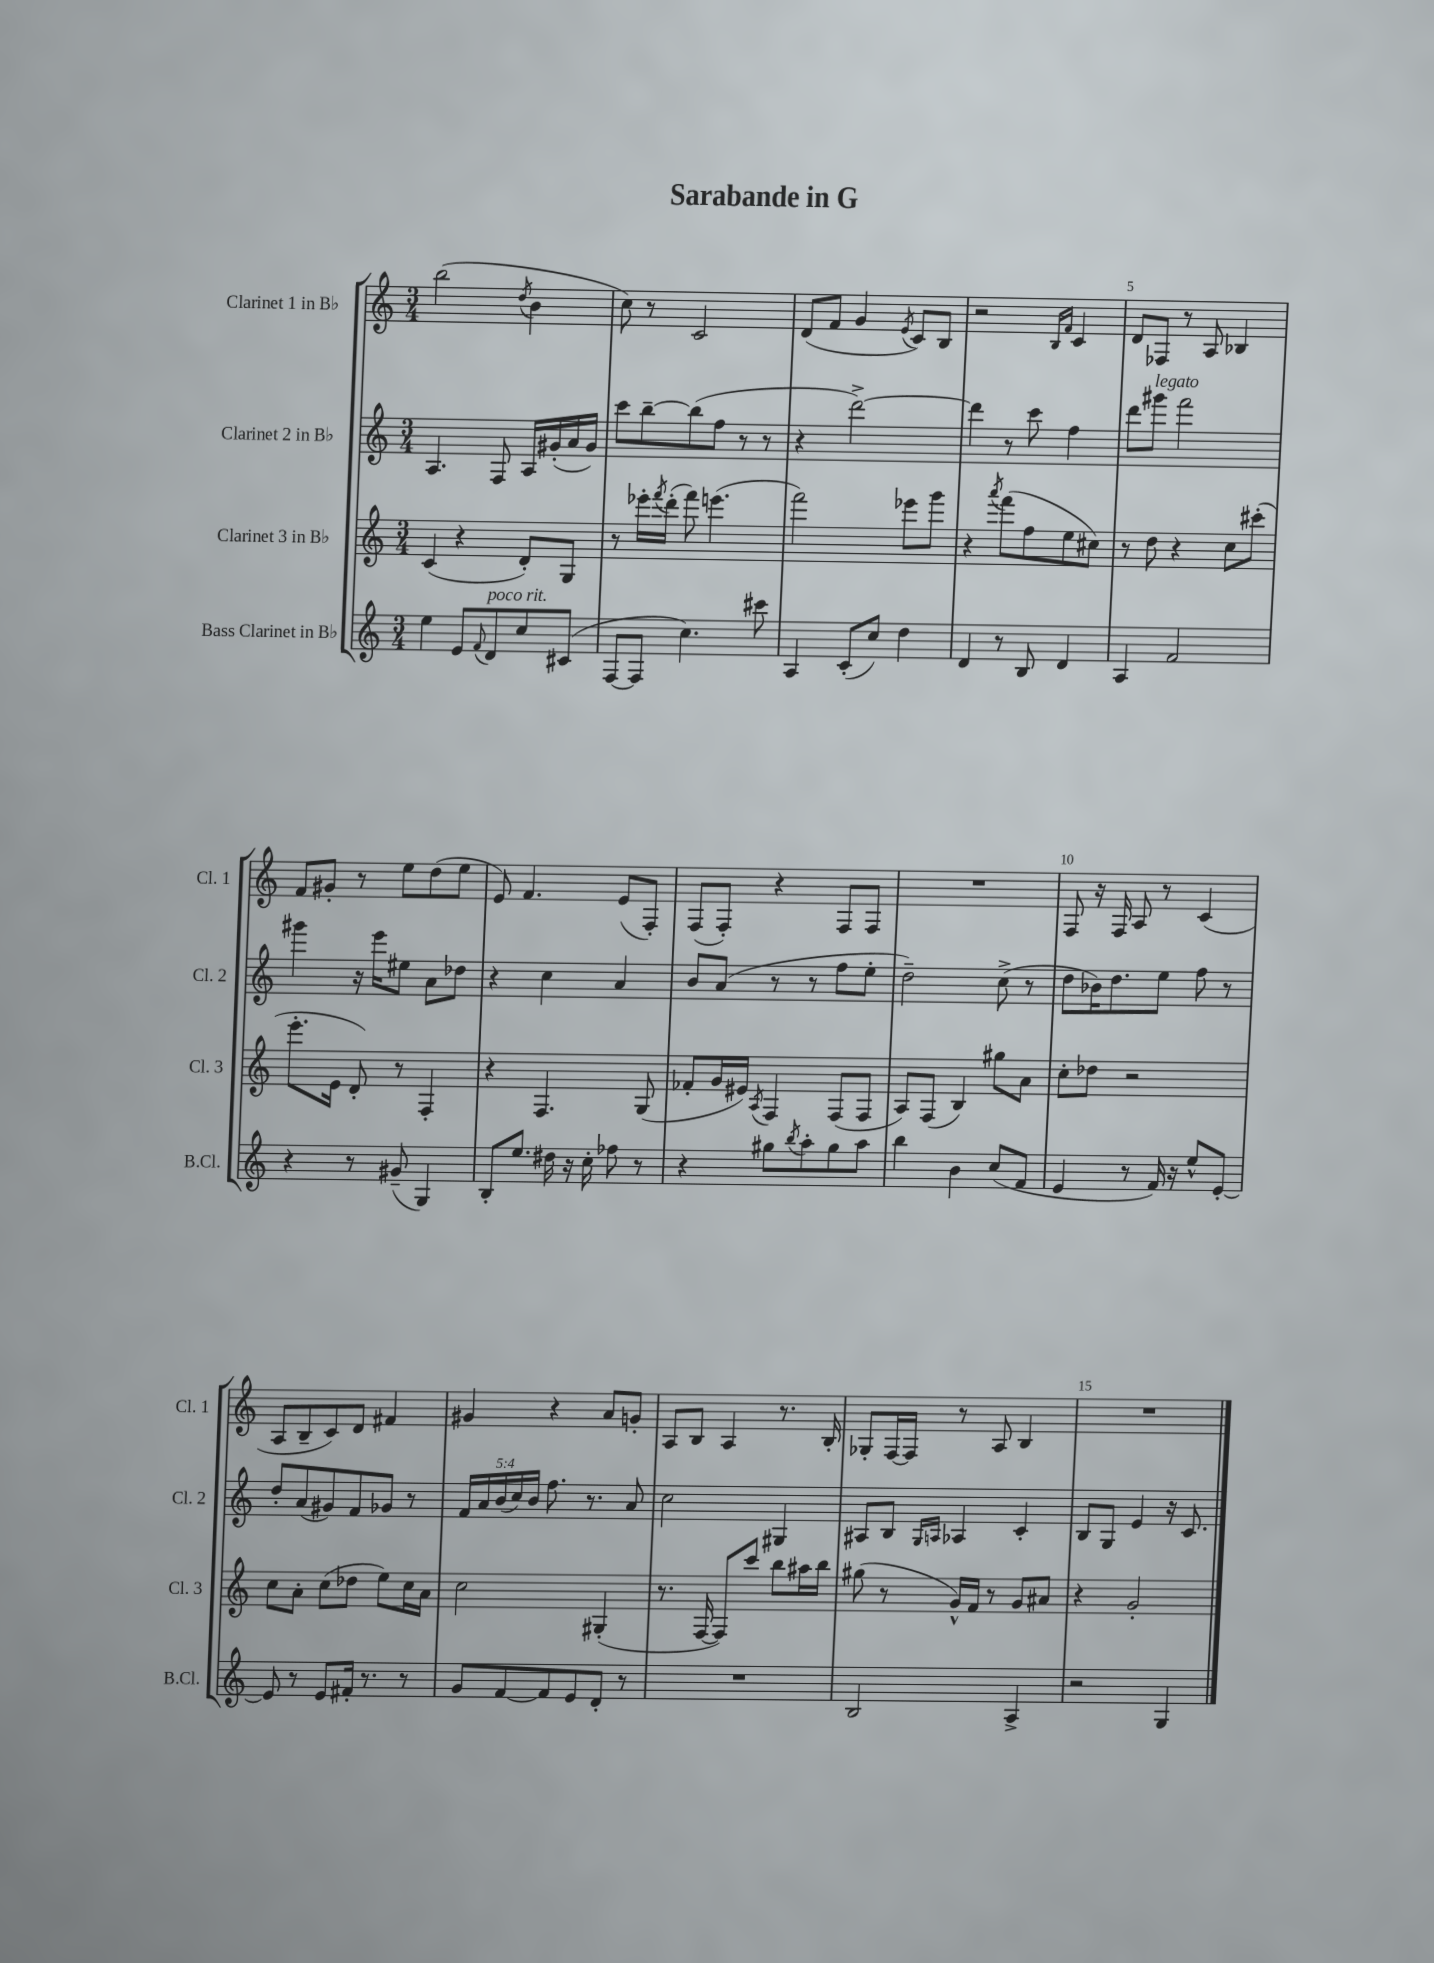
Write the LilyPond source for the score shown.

\header { title = "Sarabande in G" }
<<
\new StaffGroup <<
\new Staff = "s0" \with { instrumentName = "Clarinet 1 in Bb" shortInstrumentName = "Cl. 1" } {
    \clef treble \key c \major \numericTimeSignature \time 3/4
    b''2( \acciaccatura { d''8 } b'4 |
    c''8) r8 c'2 |
    d'8( f'8 g'4 \acciaccatura { e'8 } c'8) b8 |
    r2 \grace { b16 f'16 } c'4 |
    d'8 fes8 r8 a8 bes4 |
    f'8 gis'8-. r8 e''8 d''8( e''8 |
    e'8) f'4. e'8( f8-.) |
    f8( f8-.) r4 f8 f8 |
    R2. |
    f8 r16 f16 a8 r8 c'4( |
    a8 b8-- c'8) d'8 fis'4 |
    gis'4 r4 a'8 g'8-. |
    a8 b8 a4 r8. b16-. |
    ges8-. f16~ f16 r8 a8 b4 |
    R2. \bar "|." |
}
\new Staff = "s1" \with { instrumentName = "Clarinet 2 in Bb" shortInstrumentName = "Cl. 2" } {
    \clef treble \key c \major \numericTimeSignature \time 3/4 \override Staff.TupletNumber.text = #tuplet-number::calc-fraction-text
    a4. f8 a16 gis'16-.( a'16 gis'16) |
    c'''8 b''8~-- b''8( f''8 r8 r8 |
    r4 d'''2~->) |
    d'''4 r8 c'''8 f''4 |
    d'''8 gis'''8^\markup { \italic "legato" } f'''2 |
    gis'''4 r16 e'''16 eis''8 a'8 des''8 |
    r4 c''4 a'4 |
    b'8 a'8( r8 r8 f''8 e''8-. |
    d''2--) c''8->( r8 |
    d''8 bes'16) d''8. e''8 f''8 r8 |
    d''8-. a'8( gis'8) f'8 ges'8 r8 |
    \tuplet 5/4 { f'16 a'16 b'16( c''16) b'16 } f''8. r8. a'8 |
    c''2 gis4 |
    ais8 b8 \grace { g16 a16 } aes4 c'4-. |
    b8 g8 e'4 r16 c'8. \bar "|." |
}
\new Staff = "s2" \with { instrumentName = "Clarinet 3 in Bb" shortInstrumentName = "Cl. 3" } {
    \clef treble \key c \major \numericTimeSignature \time 3/4
    c'4( r4 d'8-.) g8 |
    r8 ees'''16-. \acciaccatura { f'''8 } d'''16-.( f'''8) e'''4.( |
    f'''2) ees'''8 g'''8 |
    r4 \acciaccatura { a'''8 } f'''8( f''8 e''8 cis''8) |
    r8 d''8 r4 c''8 cis'''8-.( |
    e'''8.-. e'16 d'8-.) r8 f4-. |
    r4 f4. g8( |
    fes'8-. g'16 eis'16) \acciaccatura { a8 } f4 f8( f8 |
    a8) f8( b4) gis''8 a'8 |
    c''8-. des''8 r2 |
    c''8 a'8-. c''8( des''8 e''8) c''16 a'16 |
    c''2 gis4-.( |
    r8. f16~ f8) c'''8 b''8 ais''16 b''16 |
    gis''8( r8 g'16-^) f'16 r8 g'8 ais'8 |
    r4 g'2-. \bar "|." |
}
\new Staff = "s3" \with { instrumentName = "Bass Clarinet in Bb" shortInstrumentName = "B.Cl." } {
    \clef treble \key c \major \numericTimeSignature \time 3/4
    e''4 e'8 \appoggiatura { f'8 } d'8^\markup { \italic "poco rit." } c''8 cis'8( |
    f8~ f8 c''4.) cis'''8 |
    a4 c'8-.( c''8) d''4 |
    d'4 r8 b8 d'4 |
    a4 f'2 |
    r4 r8 gis'8--( g4) |
    b8-. e''8. dis''16 r16 c''16-. fes''8 r8 |
    r4 gis''8 \acciaccatura { b''8 } a''8-. gis''8 a''8 |
    b''4 b'4 c''8( f'8 |
    e'4 r8 f'16) r16 e''8-^ e'8~-. |
    e'8 r8 e'8 fis'16-. r8. r8 |
    g'8 f'8~ f'8 e'8 d'8-. r8 |
    R2. |
    b2 a4-> |
    r2 g4 \bar "|." |
}
>>
>>
\layout { \context { \Score \override BarNumber.break-visibility = ##(#f #t #t) barNumberVisibility = #(every-nth-bar-number-visible 5) } }
